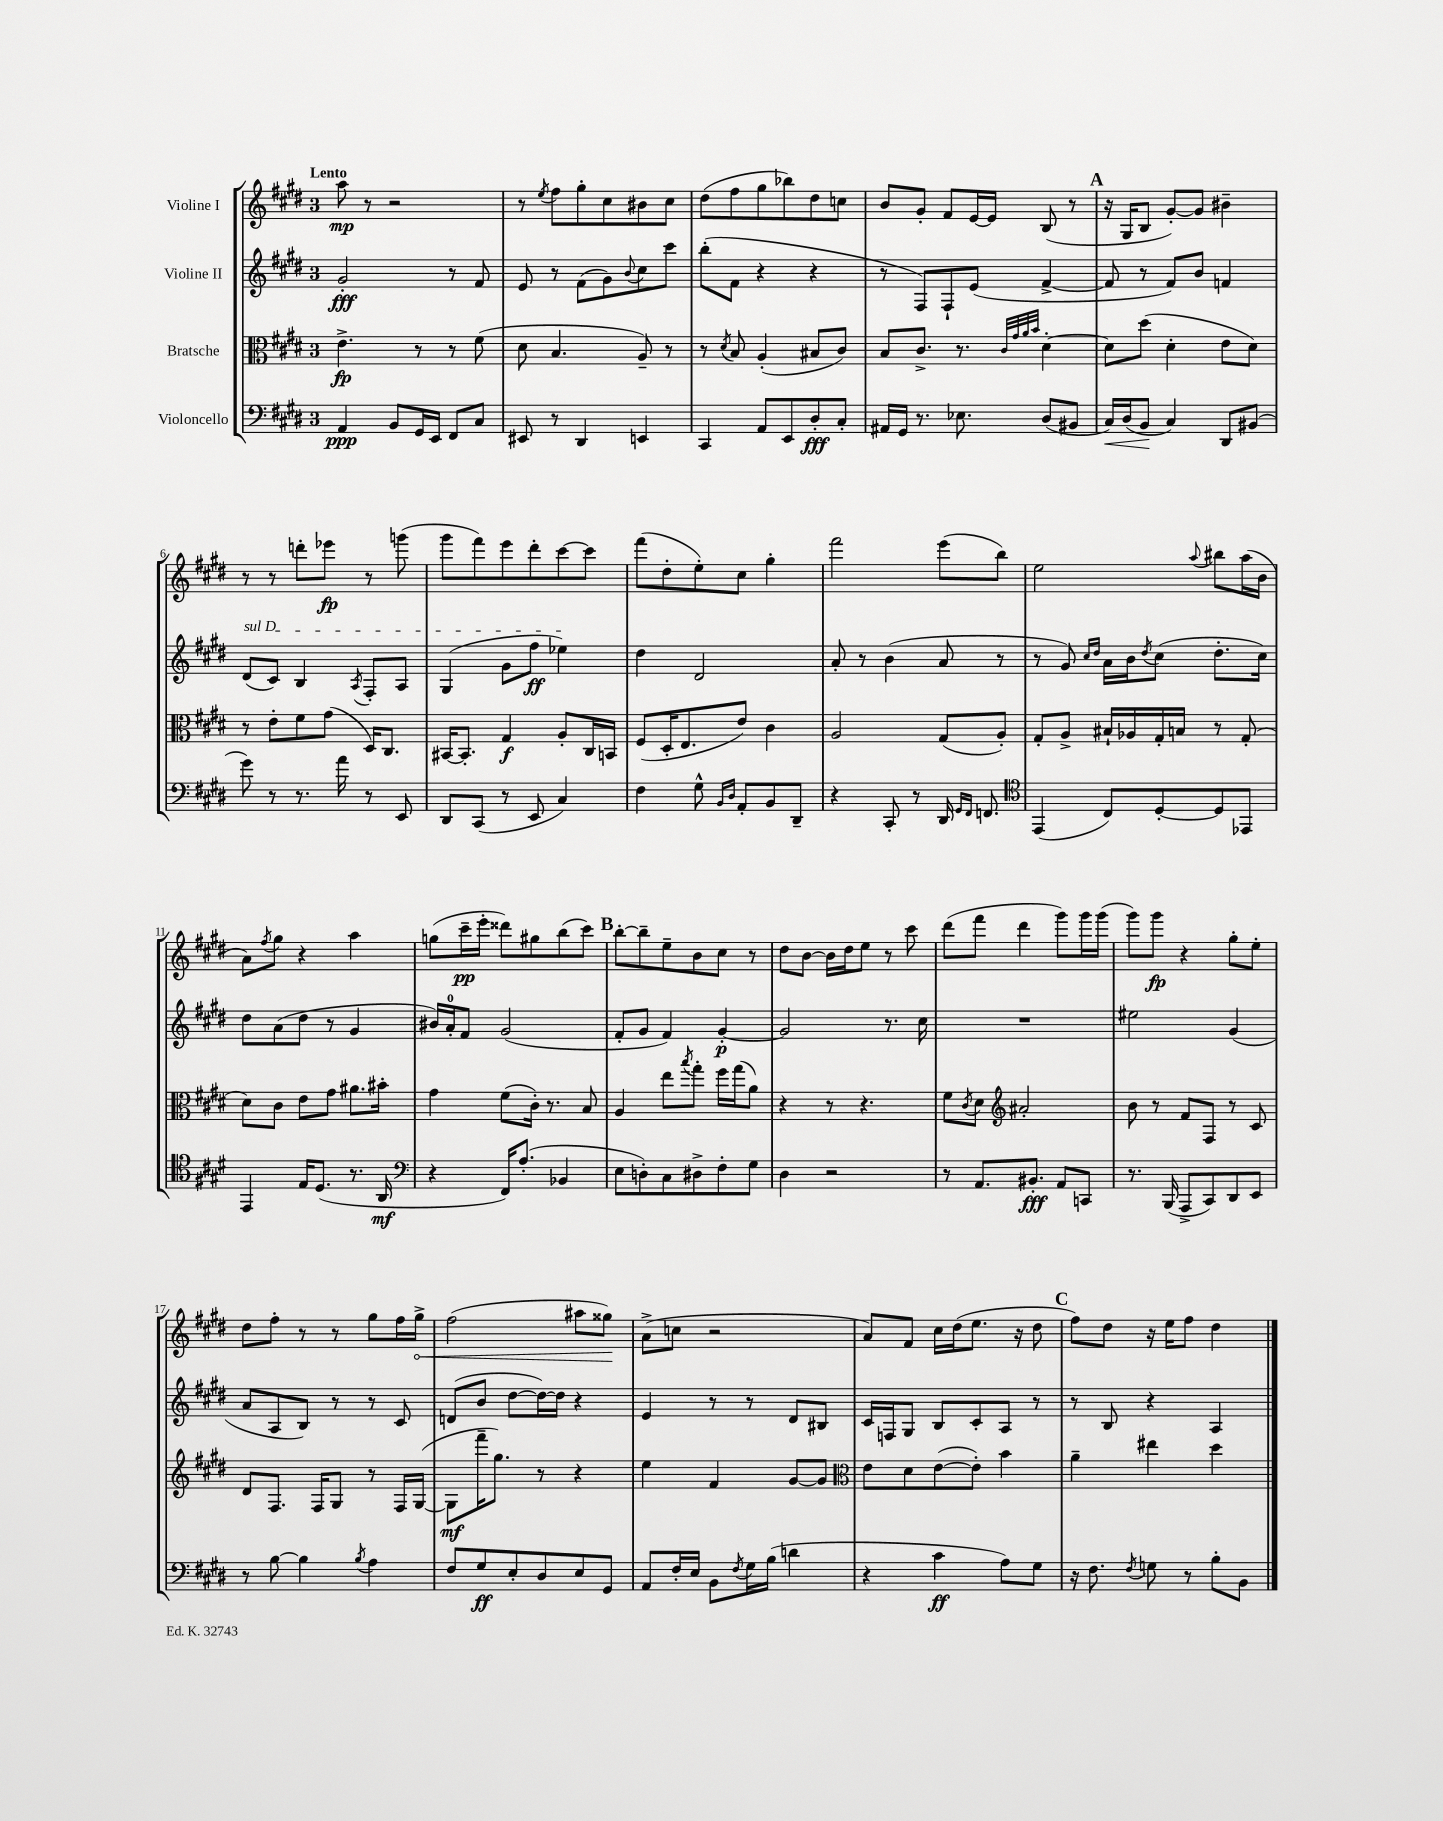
<<
\new StaffGroup <<
\new Staff = "s0" \with { instrumentName = "Violine I" } {
    \clef treble \key e \major \once \override Staff.TimeSignature.style = #'single-digit \time 3/4 \tempo "Lento"
    a''8\mp r8 r2 |
    r8 \acciaccatura { e''8 } fis''8 gis''8-. cis''8 bis'8 cis''8 |
    dis''8( fis''8 gis''8 bes''8) dis''8 c''8 |
    b'8 gis'8-. fis'8 e'16~ e'16 b8( r8 |
    \mark \markup { \bold "A" } r16 gis16 b8 gis'8~-.) gis'8 bis'4-- |
    r8 r8 d'''8-. ees'''8\fp r8 g'''8( |
    gis'''8 fis'''8) e'''8 dis'''8-. cis'''8~ cis'''8 |
    fis'''8( dis''8-. e''8-.) cis''8 gis''4-. |
    fis'''2 e'''8( b''8) |
    e''2 \appoggiatura { a''8 } bis''8 a''16( b'16 |
    a'8) \acciaccatura { fis''8 } gis''8 r4 a''4 |
    g''8( cis'''16--\pp e'''16-. disis'''8) gis''8 b''8( cis'''8) |
    \mark \markup { \bold "B" } b''8~-. b''8-- e''8-- b'8 cis''8 r8 |
    dis''8 b'8~ b'16 dis''16 e''8 r8 cis'''8 |
    dis'''8( fis'''8 dis'''4 gis'''8) gis'''16 gis'''16( |
    gis'''8) gis'''8\fp r4 gis''8-. e''8-. |
    dis''8 fis''8-. r8 r8 gis''8 fis''16 \once \override Hairpin.circled-tip = ##t gis''16->\< |
    fis''2( ais''8 gisis''8\!) |
    a'8->( c''8 r2 |
    a'8) fis'8 cis''16 dis''16( e''8. r16 dis''8 |
    \mark \markup { \bold "C" } fis''8) dis''8 r16 e''16 fis''8 dis''4 \bar "|." |
}
\new Staff = "s1" \with { instrumentName = "Violine II" } {
    \clef treble \key e \major \once \override Staff.TimeSignature.style = #'single-digit \time 3/4
    gis'2-.\fff r8 fis'8 |
    e'8 r8 fis'8( gis'8) \appoggiatura { b'8 } cis''8 cis'''8 |
    b''8-.( fis'8 r4 r4 |
    r8 fis8) fis8-! e'8( fis'4~-> |
    \mark \markup { \bold "A" } fis'8 r8 fis'8) b'8 f'4 |
    \once \override TextSpanner.bound-details.left.text = \markup { \italic "sul D" } dis'8\startTextSpan( cis'8) b4 \acciaccatura { a8 } fis8-. a8 |
    gis4( gis'8 fis''8\ff ees''4\stopTextSpan) |
    dis''4 dis'2 |
    a'8-. r8 b'4( a'8 r8 |
    r8 gis'8) \grace { cis''16 dis''16 } a'16 b'16 \acciaccatura { dis''8 } cis''8( dis''8.-. cis''16) |
    dis''8 a'8( dis''8 r8 gis'4 |
    bis'16) a'16-0-. fis'8 gis'2( |
    \mark \markup { \bold "B" } fis'8-. gis'8 fis'4) gis'4~-.\p |
    gis'2 r8. cis''16 |
    R2. |
    eis''2 gis'4( |
    a'8 a8 b8) r8 r8 cis'8 |
    d'8( b'8 dis''8~ dis''16~) dis''16 r4 |
    e'4 r8 r8 dis'8 bis8 |
    cis'16 f16 gis8 b8 cis'8-. a8 r8 |
    \mark \markup { \bold "C" } r8 b8 r4 a4 \bar "|." |
}
\new Staff = "s2" \with { instrumentName = "Bratsche" } {
    \clef alto \key e \major \once \override Staff.TimeSignature.style = #'single-digit \time 3/4
    e'4.->\fp r8 r8 fis'8( |
    dis'8 b4. a8--) r8 |
    r8 \acciaccatura { dis'8 } b8 a4-.( bis8 cis'8) |
    b8 cis'8.-> r8. \grace { cis'32 gis'32 a'32 b'32 } dis'4~-. |
    \mark \markup { \bold "A" } dis'8 dis''8( dis'4-. e'8 dis'8) |
    r8 e'8-. fis'8 gis'8( dis16) cis8. |
    bis,16~ bis,8.-. gis4\f a8-. cis16 b,16 |
    fis8( dis16-. e8. e'8) cis'4 |
    a2 gis8( a8-.) |
    gis8-. a8-> bis16-! aes16 gis16-. b16 r8 gis8-.( |
    dis'8) cis'8 e'8 gis'8 ais'8. bis'16-. |
    gis'4 fis'8( cis'16-.) r8. b8 |
    \mark \markup { \bold "B" } a4 e''8 \acciaccatura { b''8 } gis''8-. fis''16 gis''16( a'8) |
    r4 r8 r4. |
    fis'8 \acciaccatura { cis'8 } dis'8 \clef treble ais'2-. |
    b'8 r8 fis'8 fis8 r8 cis'8 |
    dis'8 fis8. fis16 gis8 r8 fis16 gis16~( |
    gis8\mf fis'''16-- gis''8.) r8 r4 |
    e''4 fis'4 gis'8~ gis'8 |
    \clef alto e'8 dis'8 e'8~( e'8-.) b'4 |
    \mark \markup { \bold "C" } a'4-- eis''4 dis''4 \bar "|." |
}
\new Staff = "s3" \with { instrumentName = "Violoncello" } {
    \clef bass \key e \major \once \override Staff.TimeSignature.style = #'single-digit \time 3/4
    a,4\ppp b,8 gis,16 e,16 fis,8 cis8 |
    eis,8 r8 dis,4 e,4 |
    cis,4 a,8 e,8 dis8-.\fff cis8-. |
    ais,16 gis,16 r8. ees8. dis8( bis,8 |
    \mark \markup { \bold "A" } cis16\<) dis16( b,8\! cis4) dis,8 bis,8( |
    gis'8) r8 r8. a'16 r8 e,8 |
    dis,8 cis,8( r8 e,8 cis4) |
    fis4 gis8-^ \grace { b,16 dis16 } a,8-. b,8 dis,8-- |
    r4 cis,8-. r8 dis,16 \grace { gis,16 fis,16 } f,8. |
    \clef tenor e,4( cis8) dis8~-. dis8 ees,8 |
    e,4 e16 dis8.( r8. a,16\mf |
    \clef bass r4 fis,16) a8.-.( bes,4 |
    \mark \markup { \bold "B" } e8 d8-.) cis8 dis8-> fis8-. gis8 |
    dis4 r2 |
    r8 a,8. bis,8.-.\fff a,8 c,8 |
    r8. b,,16( a,,8-> cis,8) dis,8 e,8 |
    r8 b8~ b4 \acciaccatura { b8 } a4 |
    fis8 gis8\ff e8-. dis8 e8 gis,8 |
    a,8 fis16-. e16 b,8 \acciaccatura { fis8 } gis16 b16( d'4 |
    r4 cis'4\ff a8) gis8 |
    \mark \markup { \bold "C" } r16 fis8. \acciaccatura { fis8 } g8 r8 b8-. b,8 \bar "|." |
}
>>
>>
